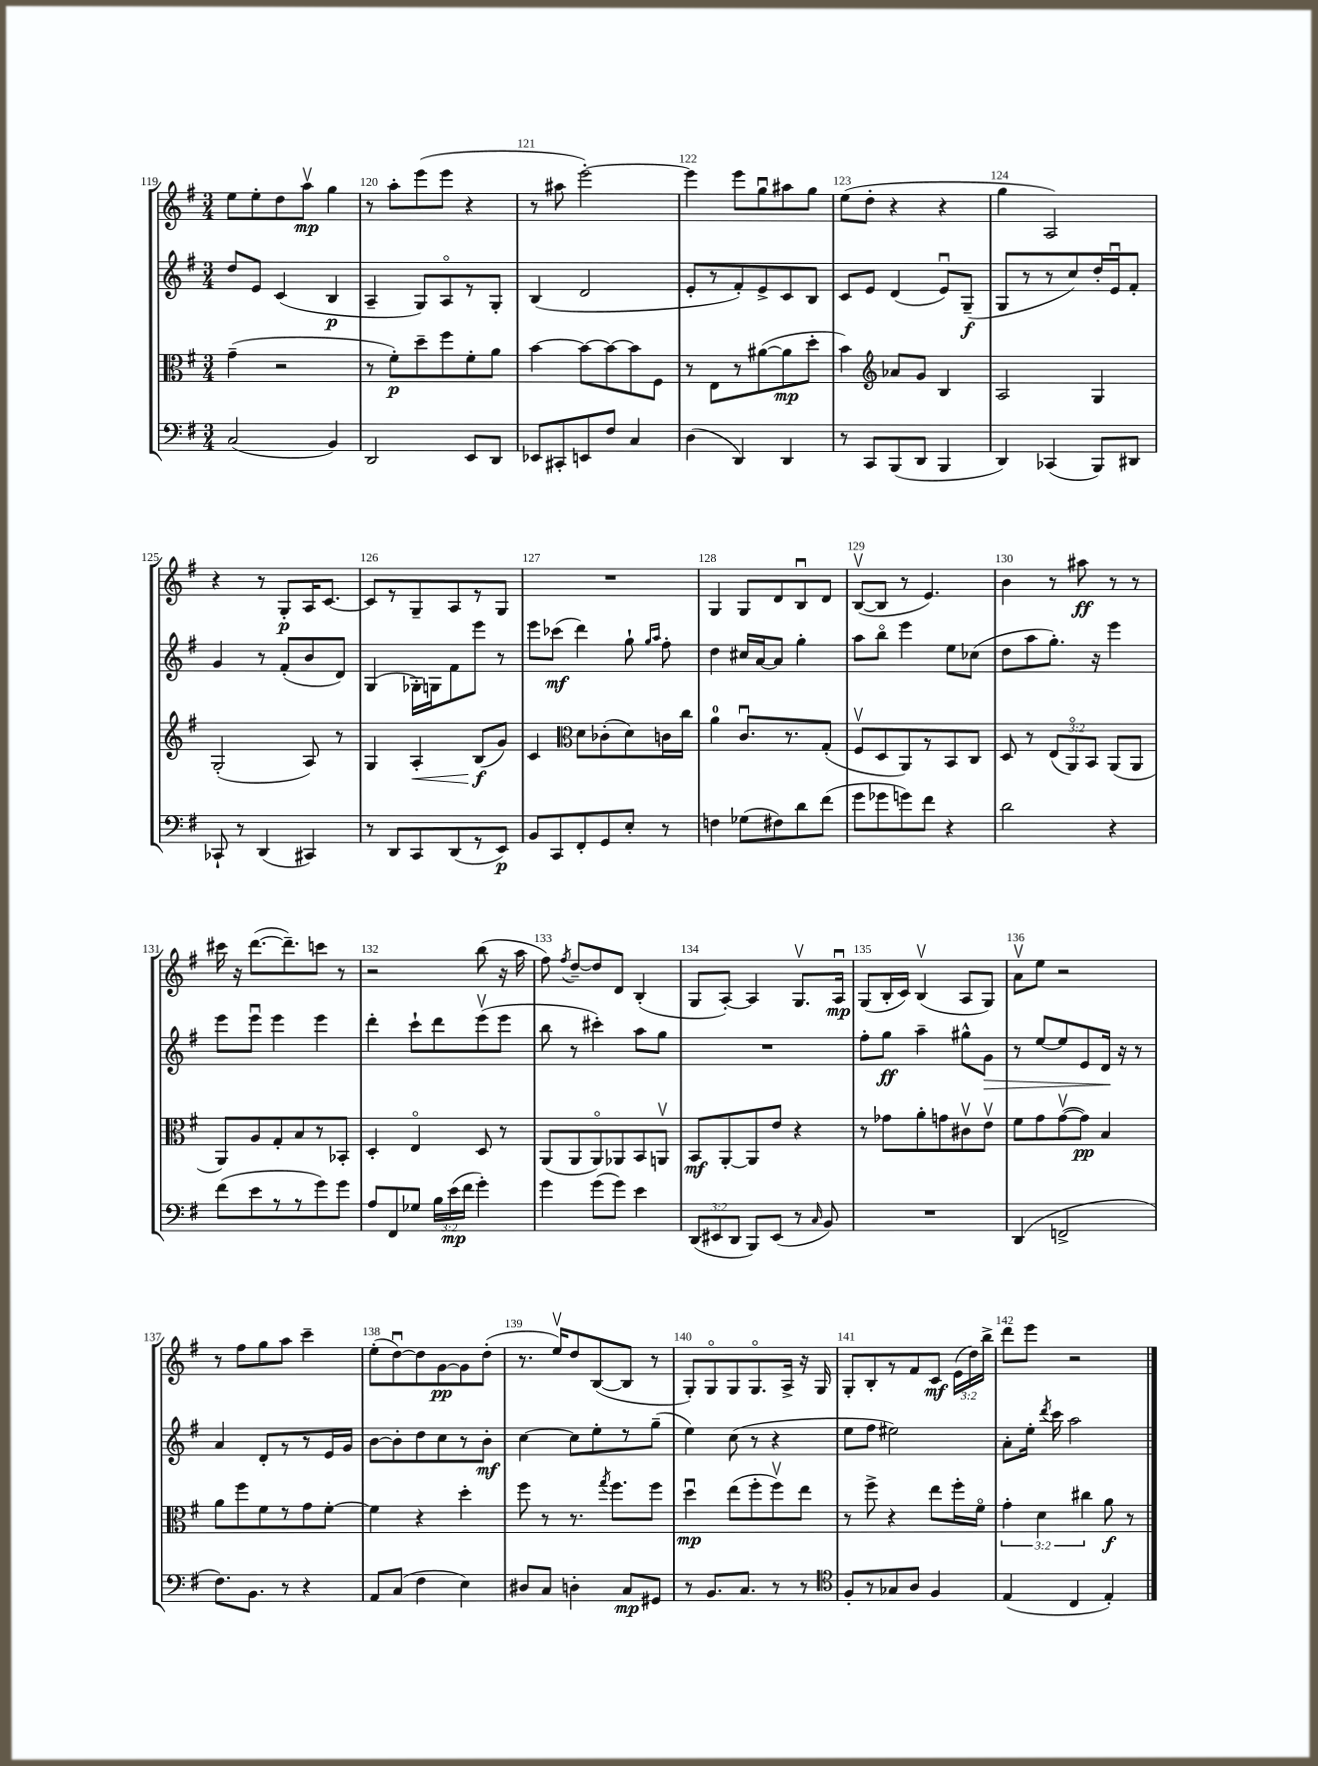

**kern	**dynam	**kern	**dynam	**kern	**dynam	**kern	**dynam
*part4	*part4	*part3	*part3	*part2	*part2	*part1	*part1
*staff4	*staff4	*staff3	*staff3	*staff2	*staff2	*staff1	*staff1
*clefF4	*	*clefC3	*	*clefG2	*	*clefG2	*
*k[f#]	*	*k[f#]	*	*k[f#]	*	*k[f#]	*
*M3/4	*	*M3/4	*	*M3/4	*	*M3/4	*
=119	=119	=119	=119	=119	=119	=119	=119
(2C/	.	(4g~\	.	8dd/L	.	8ee\L	.
.	.	.	.	8e/J	.	8ee'\	.
.	.	2r	.	(4c/	.	8dd\	.
.	.	.	.	.	.	8aav\J	mp
4BB/)	.	.	.	4B/	p	4gg\	.
=120	=120	=120	=120	=120	=120	=120	=120
2DD/	.	8r	.	4A~/	.	8r	.
.	.	8f#'\L)	p	.	.	8aa'\L	.
.	.	8dd~\	.	8G/L)	.	(8eee\	.
.	.	8ff#\	.	8A/	.	8eee\J	.
8EE/L	.	8f#'\	.	8r	.	4r	.
8DD/J	.	8a\J	.	8G'/J	.	.	.
=121	=121	=121	=121	=121	=121	=121	=121
8EE-X/L	.	[4b\	.	(4B/	.	8r	.
8CC#X'/	.	.	.	.	.	8aa#X\	.
8EEn/	.	8b\L_	.	2d/	.	[2eee'\)	.
8F#/J	.	8b\_	.	.	.	.	.
4C/	.	8b\]	.	.	.	.	.
.	.	8F#\J	.	.	.	.	.
=122	=122	=122	=122	=122	=122	=122	=122
(4D\	.	8r	.	8e'/L	.	4eee\]	.
.	.	8E\L	.	8r	.	.	.
4DD/)	.	8r	.	8f#'/)	.	8eee\L	.
.	.	([8a#X\	.	8e^/	.	8ggu\	.
4DD/	.	8a#\]	mp	8c/	.	8aa#X\	.
.	.	8dd'\J	.	8B/J	.	8gg\J	.
=123	=123	=123	=123	=123	=123	=123	=123
8r	.	4b\)	.	8c/L	.	(8ee\L	.
8CC/L	.	.	.	8e/J	.	8dd'\J	.
*	*	*clefG2	*	*	*	*	*
(8BBB/	.	8a-X/L	.	(4d/	.	4r	.
8DD/J	.	8g/J	.	.	.	.	.
4BBB/	.	4B/	.	8eu/L)	.	4r	.
.	.	.	.	(8G~/J	f	.	.
=124	=124	=124	=124	=124	=124	=124	=124
4DD/)	.	2A/	.	8G/L	.	4gg\	.
.	.	.	.	8r	.	.	.
(4CC-X/	.	.	.	8r	.	2A/)	.
.	.	.	.	8cc/)	.	.	.
8BBB/L)	.	4G/	.	16dd'/L	.	.	.
.	.	.	.	16eu/J	.	.	.
8DD#X/J	.	.	.	8f#'/J	.	.	.
!!LO:LB:g=z
=125	=125	=125	=125	=125	=125	=125	=125
8CC-X`/	.	(2G'/	.	4g/	.	4r	.
8r	.	.	.	.	.	.	.
(4DD/	.	.	.	8r	.	8r	.
.	.	.	.	(8f#'/L	.	8G'/L	p
4CC#X/)	.	8A/)	.	8b/	.	16A/K	.
.	.	.	.	.	.	[8.c/J	.
.	.	8r	.	8d/J)	.	.	.
=126	=126	=126	=126	=126	=126	=126	=126
8r	.	4G/	.	(4G/	.	8c/L]	.
8DD/L	.	.	.	.	.	8r	.
!	!	!	!LO:HP:b	!	!	!	!
8CC/	.	4A'/	<	16G-X'\LL)	.	8G~/	.
.	.	.	.	16Gn\J	.	.	.
(8DD/	.	.	.	8f#\	.	8A/	.
8r	.	(8B/L	f	8eee\J	.	8r	.
8EE/J)	p	8g/J)	[	8r	.	8G/J	.
=127	=127	=127	=127	=127	=127	=127	=127
8BB/L	.	4c/	.	8eee\L	.	2.r	.
8CC/	.	.	.	(8ccc-X\J	mf	.	.
*	*	*clefC3	*	*	*	*	*
8FF#'/	.	8d\L	.	4ddd\)	.	.	.
8GG/	.	(8c-X'\	.	.	.	.	.
8E'/J	.	8d\)	.	8gg`\	.	.	.
.	.	.	.	16qqgg/LL	.	.	.
.	.	.	.	16qqaa/JJ	.	.	.
8r	.	16cn\L	.	8ff#'\	.	.	.
.	.	16cc\JJ	.	.	.	.	.
=128	=128	=128	=128	=128	=128	=128	=128
4Fn\	.	4a\	.	4dd\	.	4G/	.
(8G-X\L	.	8.cu/L	.	16cc#X/LL	.	8G/L	.
.	.	.	.	[16a/J	.	.	.
8F#X\)	.	.	.	8a/J]	.	8d/	.
.	.	8.r	.	.	.	.	.
8d\	.	.	.	4gg'\	.	8Bu/	.
(8f#\J	.	(8G'/J	.	.	.	8d/J	.
=129	=129	=129	=129	=129	=129	=129	=129
8g\L	.	8F#v/L	.	8aa\L	.	([8Bv/L	.
8g-X\	.	8D/	.	8bb\J	.	8B/J]	.
8gn\)	.	8AA/)	.	4eee\	.	8r	.
8f#\J	.	8r	.	.	.	4.e/)	.
4r	.	8BB/	.	8ee\L	.	.	.
.	.	8C/J	.	(8cc-X\J	.	.	.
=130	=130	=130	=130	=130	=130	=130	=130
2d\	.	8D/	.	8dd\L	.	4b\	.
.	.	8r	.	8aa\	.	.	.
.	.	(12E/L	.	8.gg'\J)	.	8r	.
.	.	12AA/)	.	.	.	.	.
.	.	.	.	.	.	8aa#X\	ff
.	.	12BB/J	.	.	.	.	.
.	.	.	.	16r	.	.	.
4r	.	(8AA/L	.	4eee\	.	8r	.
.	.	8AA/J	.	.	.	8r	.
!!LO:LB:g=z
=131	=131	=131	=131	=131	=131	=131	=131
(8f#\L	.	8AA/L)	.	8eee\L	.	16ccc#X\	.
.	.	.	.	.	.	16r	.
8e\	.	8A/	.	8eeeu\J	.	([8.ddd\L	.
8r	.	8G'/	.	4eee\	.	.	.
.	.	.	.	.	.	8.ddd~\])	.
8r	.	8B/	.	.	.	.	.
8g\)	.	8r	.	4eee\	.	8cccn\J	.
8g\J	.	8BB-X'/J	.	.	.	8r	.
=132	=132	=132	=132	=132	=132	=132	=132
8A/L	.	4D'/	.	4ddd'\	.	2r	.
8FF#/	.	.	.	.	.	.	.
8G-X/J	.	4E/	.	8ccc`\L	.	.	.
24B\LL	.	.	.	8ddd\	.	.	.
(24e\	mp	.	.	.	.	.	.
24f#\JJ	.	.	.	.	.	.	.
4g'\)	.	8D/	.	(8eeev\	.	(8bb\	.
.	.	8r	.	8eee\J	.	16r	.
.	.	.	.	.	.	16aa\	.
=133	=133	=133	=133	=133	=133	=133	=133
4g\	.	(8AA/L	.	8bb\	.	8ff#\)	.
.	.	.	.	.	.	8qff#/	.
.	.	8AA/	.	8r	.	[8dd~/L	.
(8g\L	.	8AA/)	.	4ccc#X'\)	.	8dd/]	.
8g\J)	.	8AA-X/	.	.	.	8d/J	.
4e\	.	8BB/	.	8aa\L	.	(4B'/	.
.	.	8AAnv/J	.	8gg\J	.	.	.
=134	=134	=134	=134	=134	=134	=134	=134
(12DD/L	.	8BB/L	mf	2.r	.	8G/L	.
12EE#X/	.	.	.	.	.	.	.
.	.	[8AA'/	.	.	.	[8A'/J)	.
12DD/J	.	.	.	.	.	.	.
8BBB/L)	.	8AA/]	.	.	.	4A/]	.
(8EE#/J	.	8e/J	.	.	.	.	.
8r	.	4r	.	.	.	8.Gv/L	.
16qqC/	.	.	.	.	.	.	.
8BB/)	.	.	.	.	.	.	.
.	.	.	.	.	.	16Au/Jk	mp
=135	=135	=135	=135	=135	=135	=135	=135
2.r	.	8r	.	8ff#'\L	.	(8G/L	.
.	.	8g-X\L	.	8gg\J	ff	16B'/L	.
.	.	.	.	.	.	16c/JJ)	.
.	.	8a'\	.	4aa~\	.	(4Bv/	.
.	.	8gn\	.	.	.	.	.
.	.	8c#Xv\	.	8gg#X^^\L	.	8A/L	.
!	!	!	!	!	!LO:HP:b	!	!
.	.	8ev\J	.	8g\J	>	8G/J)	.
=136	=136	=136	=136	=136	=136	=136	=136
(4DD/	.	8f#\L	.	8r	.	8av\L	.
.	.	8g\	.	[8ee/L	.	8ee\J	.
2FFn^/	.	([8gv\	.	8ee/]	.	2r	.
.	.	8g\J])	pp	8e/	.	.	.
.	.	4B/	.	16d/Jk	.	.	.
.	.	.	.	16r	]	.	.
.	.	.	.	8r	.	.	.
!!LO:LB:g=z
=137	=137	=137	=137	=137	=137	=137	=137
8.F#\L)	.	8a\L	.	4a/	.	8r	.
.	.	8ff#\	.	.	.	8ff#\L	.
8.BB\J	.	.	.	.	.	.	.
.	.	8f#\	.	8d'/L	.	8gg\	.
8r	.	8r	.	8r	.	8aa\J	.
4r	.	8g\	.	8r	.	4ccc~\	.
.	.	[8f#'\J	.	16e/L	.	.	.
.	.	.	.	16g/JJ	.	.	.
=138	=138	=138	=138	=138	=138	=138	=138
8AA/L	.	4f#\]	.	[8b\L	.	(8ee'\L	.
(8C/J	.	.	.	8b'\]	.	[8ddu\)	.
4F#\	.	4r	.	8dd\	.	8dd\]	.
.	.	.	.	8cc\	.	[8g\	pp
4E\)	.	4dd'\	.	8r	.	8g\]	.
.	.	.	.	8b'\J	mf	(8dd'\J	.
=139	=139	=139	=139	=139	=139	=139	=139
8D#X/L	.	8ff#\	.	[4cc\	.	8.r	.
8C/J	.	8r	.	.	.	.	.
.	.	.	.	.	.	16eev/KL)	.
4Dn'\	.	8.r	.	8cc\L]	.	8dd/	.
.	.	.	.	8ee'\	.	([8B/	.
.	.	8qgg/	.	.	.	.	.
.	.	8.ff#\L	.	.	.	.	.
8C/L	mp	.	.	8r	.	8B/J]	.
8GG#X/J	.	8ff#\J	.	(8gg~\J	.	8r	.
=140	=140	=140	=140	=140	=140	=140	=140
8r	.	4ddu\	mp	4ee\)	.	8G'/L)	.
8.BB/L	.	.	.	.	.	8G/	.
.	.	(8ee\L	.	(8cc\	.	8G/	.
8.C/J	.	.	.	.	.	.	.
.	.	8ff#'\	.	8r	.	8.G/	.
8r	.	8ff#v\)	.	4r	.	.	.
.	.	.	.	.	.	16A^/Jk	.
8r	.	8ee\J	.	.	.	16r	.
.	.	.	.	.	.	16G/	.
=141	=141	=141	=141	=141	=141	=141	=141
*clefC4	*	*	*	*	*	*	*
8F#'/L	.	8r	.	8ee\L	.	8G'/L	.
8r	.	8ff#^\	.	8ff#\J	.	8B'/	.
8G-X/	.	4r	.	2ee#X\)	.	8r	.
8A/J	.	.	.	.	.	8f#/	.
4F#/	.	8ee\L	.	.	.	8c/J	mf
.	.	16ff#'\L	.	.	.	(24e\LL	.
.	.	.	.	.	.	24dd\)	.
.	.	16f#\JJ	.	.	.	.	.
.	.	.	.	.	.	24bb^\JJ	.
=142	=142	=142	=142	=142	=142	=142	=142
(4E/	.	6g'\	.	8a'\L	.	8ddd\L	.
.	.	.	.	16ee'\Jk	.	8eee\J	.
.	.	6d\	.	.	.	.	.
.	.	.	.	8qddd/	.	.	.
.	.	.	.	16ccc\	.	.	.
4C/	.	.	.	2aa\	.	2r	.
.	.	6cc#X\	.	.	.	.	.
4E'/)	.	8a\	f	.	.	.	.
.	.	8r	.	.	.	.	.
==	==	==	==	==	==	==	==
*-	*-	*-	*-	*-	*-	*-	*-
